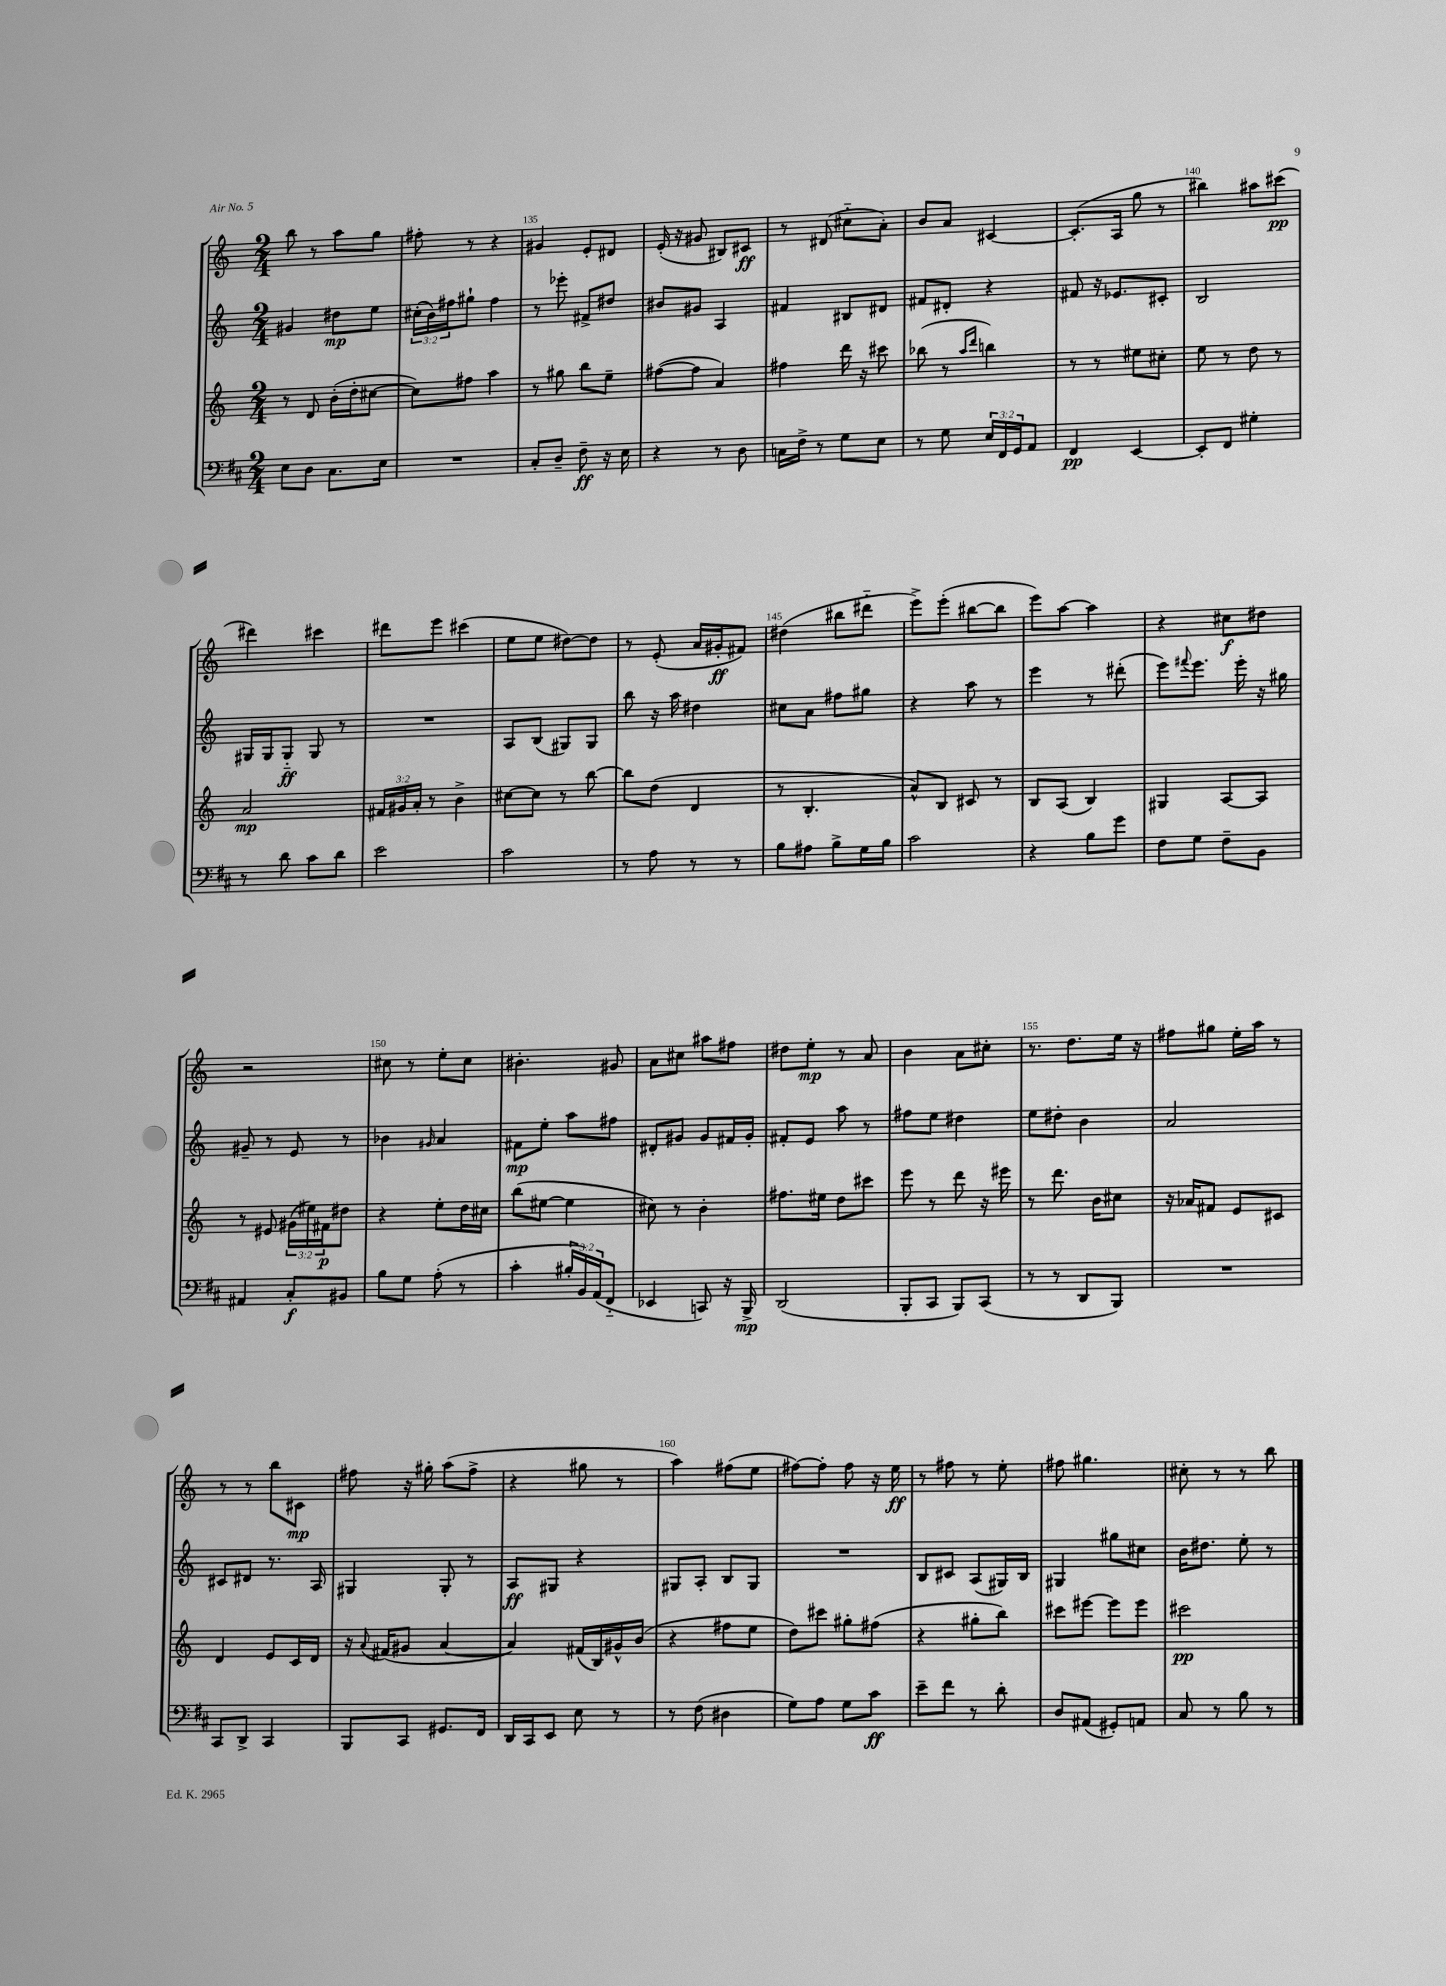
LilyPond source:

<<
\new StaffGroup <<
\new Staff = "s0" {
    \clef treble \key c \major \numericTimeSignature \time 2/4
    b''8 r8 a''8 g''8 |
    fis''8-. r8 r4 |
    gis'4 e'8-. dis'8 |
    e'16-.( r16 gis'8 bis8) cis'8\ff |
    r8 dis'8( cis''8-_ a'8-.) |
    b'8 a'8 cis'4~ |
    cis'8.-.( a16 g''8 r8 |
    bis''4) ais''8 cis'''8\pp( |
    dis'''4) cis'''4 |
    dis'''8 e'''8 cis'''4( |
    e''8 e''8 dis''8~) dis''8 |
    r8 e'8-.( a'16 gis'16-.\ff fis'8) |
    dis''4( bis''8 dis'''8-_ |
    e'''8->) e'''8-.( bis''8~ bis''8 |
    e'''8) a''8~ a''4 |
    r4 cis''8\f dis''8 |
    r2 |
    cis''8 r8 e''8-. cis''8 |
    bis'4.-. gis'8 |
    a'8 cis''8 ais''8 fis''8 |
    dis''8 e''8-.\mp r8 a'8 |
    b'4 a'8 cis''8-. |
    r8. d''8. e''16 r16 |
    fis''8 gis''8 e''16-. a''16 r8 |
    r8 r8 b''8 cis'8\mp |
    fis''8 r16 gis''16-. a''8( fis''8-> |
    r4 gis''8 r8 |
    a''4) fis''8( e''8 |
    fis''8~) fis''8-. fis''8 r16 e''16\ff |
    r8 fis''8 r8 e''8-. |
    fis''8 gis''4. |
    cis''8-. r8 r8 b''8 \bar "|." |
}
\new Staff = "s1" {
    \clef treble \key c \major \numericTimeSignature \time 2/4 \override Staff.TupletNumber.text = #tuplet-number::calc-fraction-text
    gis'4 dis''8\mp e''8 |
    \tuplet 3/2 { cis''16-.( b'16) fis''16 } gis''8-! fis''4 |
    r8 ees'''8-. fis'8-> dis''8 |
    bis'8 gis'8 a4 |
    fis'4 bis8 dis'8 |
    fis'8 dis'8-. r4 |
    fis'8 r16 ees'8. cis'8-. |
    b2 |
    gis16 gis16 gis8-_\ff gis8 r8 |
    R2 |
    a8 b8( gis8) gis8 |
    b''8 r16 a''16 dis''4 |
    cis''8 a'8 fis''8 gis''8 |
    r4 a''8 r8 |
    e'''4 r8 dis'''8-.( |
    e'''8) \appoggiatura { fis'''8 } e'''8. e'''16-. r16 gis''16 |
    gis'8-- r8 e'8 r8 |
    bes'4 \grace { gis'16 } a'4 |
    fis'8\mp e''8-. a''8 fis''8 |
    dis'8-. gis'8 gis'8 fis'16 gis'16-. |
    fis'8-. e'8 a''8 r8 |
    fis''8 e''8 dis''4 |
    e''8 dis''8-. b'4 |
    a'2 |
    cis'8 dis'8 r8. a16 |
    gis4 gis8-. r8 |
    a8\ff gis8 r4 |
    gis8 a8-. b8 gis8 |
    R2 |
    b8 cis'8 a8( gis16) b16 |
    gis4 gis''8 cis''8 |
    b'16 dis''8. e''8-. r8 \bar "|." |
}
\new Staff = "s2" {
    \clef treble \key c \major \numericTimeSignature \time 2/4 \override Staff.TupletNumber.text = #tuplet-number::calc-fraction-text
    r8 d'8 b'16-.( d''16-. cis''8~ |
    cis''8) fis''8 a''4 |
    r8 gis''8 b''8 e''8-- |
    fis''8~( fis''8 a'4) |
    fis''4 d'''16 r16 cis'''8 |
    bes''8( r8 \grace { a''16 d'''16 } b''4) |
    r8 r8 eis''8 cis''8-. |
    e''8 r8 d''8 r8 |
    a'2\mp |
    \tuplet 3/2 { fis'16 gis'16 a'16-. } r8 b'4-> |
    cis''8~ cis''8 r8 b''8~ |
    b''8 d''8( d'4 |
    r8 b4.-. |
    a'8-^) b8 cis'8 r8 |
    b8 a8( b4) |
    gis4 a8~ a8 |
    r8 eis'8 \tuplet 3/2 { gis'16( eis''16) fis'16\p } dis''8 |
    r4 e''8-. d''16 cis''16 |
    b''8( eis''8~ eis''4 |
    cis''8) r8 b'4-. |
    fis''8. eis''16 d''8 cis'''8 |
    e'''8 r8 d'''8 r16 eis'''16 |
    r8 d'''8. b'16 cis''8 |
    r16 aes'16 fis'8 e'8 cis'8 |
    d'4 e'8 c'16 d'16 |
    r16 \appoggiatura { a'8 } fis'16( gis'8 a'4~ |
    a'4) fis'16( b16) gis'16-^ b'16( |
    r4 fis''8 e''8 |
    d''8) cis'''8 gis''8-. fis''8( |
    r4 gis''8-. b''8) |
    cis'''8 eis'''8~ eis'''8 eis'''8 |
    cis'''2\pp \bar "|." |
}
\new Staff = "s3" {
    \clef bass \key d \major \numericTimeSignature \time 2/4 \override Staff.TupletNumber.text = #tuplet-number::calc-fraction-text
    e8 d8 cis8. e16 |
    R2 |
    cis8-. d8-- fis8--\ff r16 e16 |
    r4 r8 d8 |
    c16 fis16-> r8 g8 e8 |
    r8 g8 \tuplet 3/2 { e16 fis,16 g,16 } a,8 |
    fis,4\pp e,4~ |
    e,8-. fis,8 gis4-. |
    r8 d'8 cis'8 d'8 |
    e'2 |
    cis'2 |
    r8 a8 r8 r8 |
    b8 ais8 b8-> g16 b16 |
    cis'2 |
    r4 b8 g'8 |
    fis8 g8 fis8-- b,8 |
    ais,4 cis8-.\f bis,8 |
    b8 g8 a8-.( r8 |
    cis'4-. \tuplet 3/2 { bis16-. b,16) a,16( } fis,8-_ |
    ees,4 c,8) r16 b,,16->\mp |
    d,2( |
    b,,8-. cis,8 b,,8) cis,8( |
    r8 r8 d,8 b,,8) |
    R2 |
    cis,8 d,8-> cis,4 |
    b,,8 cis,8 gis,8. fis,16 |
    d,16 cis,16 e,8 e8 r8 |
    r8 fis8( dis4 |
    g8) a8 g8 cis'8\ff |
    e'8-- fis'8 r8 d'8-. |
    d8 ais,8( gis,8-.) a,8 |
    cis8 r8 b8 r8 \bar "|." |
}
>>
>>
\layout { \context { \Score currentBarNumber = #133 \override BarNumber.break-visibility = ##(#f #t #t) barNumberVisibility = #(every-nth-bar-number-visible 5) } }
